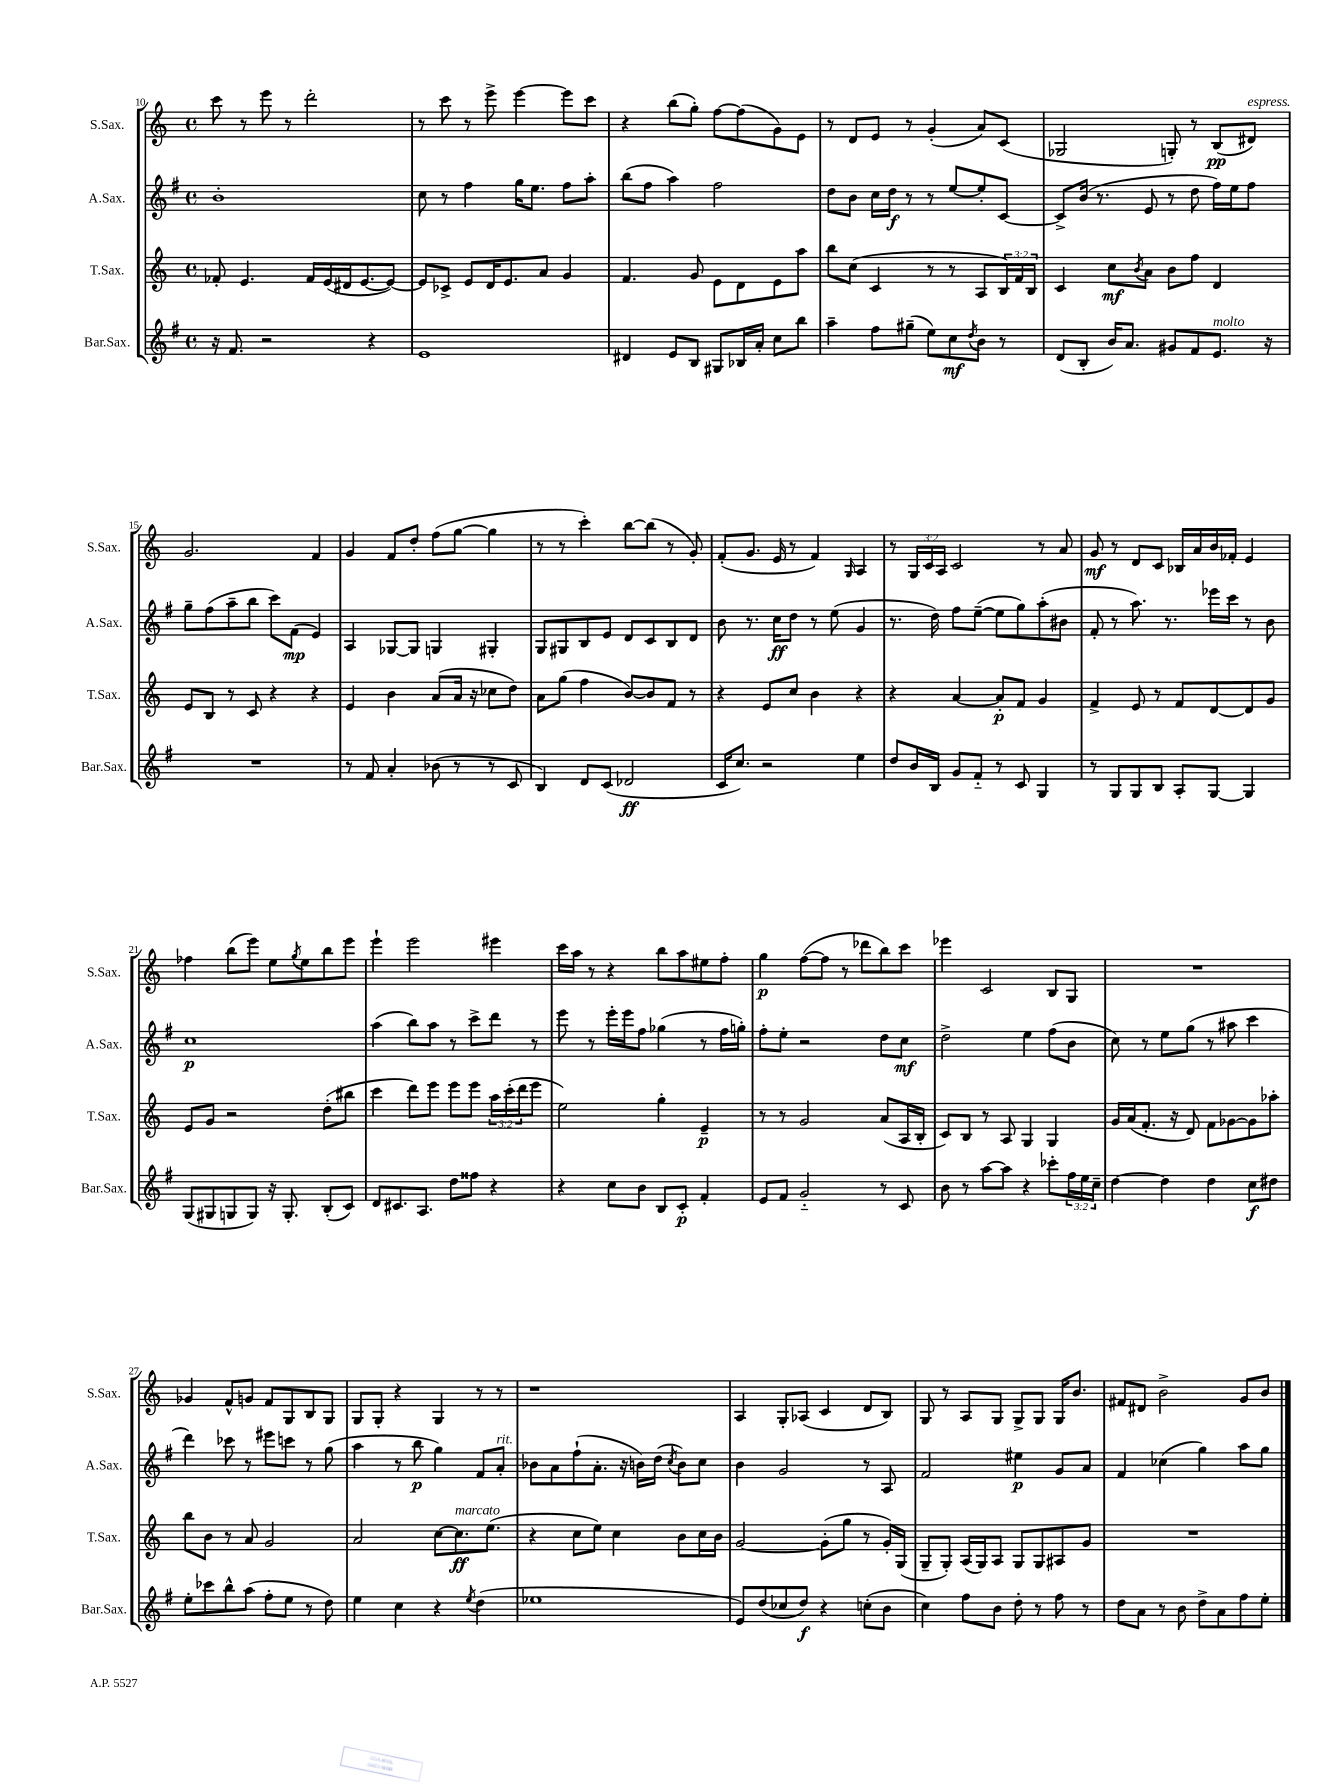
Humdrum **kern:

**kern	**kern	**kern	**kern
*staff4	*staff3	*staff2	*staff1
*clefG2	*clefG2	*clefG2	*clefG2
*k[f#]	*k[]	*k[f#]	*k[]
*M4/4	*M4/4	*M4/4	*M4/4
*met(c)	*met(c)	*met(c)	*met(c)
16r	8f-'	1b'	8ccc
8.f#	.	.	.
.	4.e	.	8r
2r	.	.	8eee
.	.	.	8r
.	16f-	.	2ddd'
.	(16e	.	.
.	16d#	.	.
.	[8.e	.	.
4r	.	.	.
.	8e_)	.	.
=	=	=	=
1e	8e]	8cc	8r
.	8c-^	8r	8ccc
.	8e	4ff#	8r
.	16d	.	8eee^
.	8.e	.	.
.	.	16gg	[4eee
.	.	8.ee	.
.	8a	.	.
.	4g	8ff#	8eee]
.	.	8aa'	8ccc
=	=	=	=
4d#	4.f	(8bb	4r
.	.	8ff#	.
8e	.	4aa)	(8bb
8B	8g	.	8gg')
8G#	8e	2ff#	[8ff
16B-	8d	.	(8ff]
16a'	.	.	.
8cc	8e	.	8g)
8bb	8aa	.	8e
=	=	=	=
4aa~	8bb	8dd	8r
.	(8cc	8b	8d
8ff#	4c	16cc	8e
.	.	16dd	.
(8gg#~	.	8r	8r
8ee)	8r	8r	(4g'
8cc	8r	[8ee	.
8qdd	.	.	.
8b	8A	8ee']	8a)
8r	24B)	[8c	(8c
.	24f	.	.
.	24B	.	.
=	=	=	=
(8d	4c	8c^]	2G-
8B'	.	(16b	.
.	.	8.r	.
16b)	8cc	.	.
8.a	.	.	.
.	8qb	.	.
.	8a	8e	.
8g#	8b	8r	8G')
8f#	8ff	8dd	8r
8.e	4d	16ff#)	(8B
.	.	16ee	.
.	.	8ff#	8d#)
16r	.	.	.
=	=	=	=
1r	8e	8gg~	2.g
.	8B	(8ff#	.
.	8r	8aa~	.
.	8c	8bb	.
.	4r	8ccc)	.
.	.	(8f#	.
.	4r	4e)	4f
=	=	=	=
8r	4e	4A	4g
8f#	.	.	.
4a'	4b	[8G-	8f
.	.	8G-]	8dd'
(8b-	(8a	4G	(8ff
8r	16a	.	[8gg
.	16r	.	.
8r	8cc-	4G#'	4gg]
8c	8dd)	.	.
=	=	=	=
4B)	8a	8G	8r
.	(8gg	8G#	8r
8d	4ff	8B	4ccc')
(8c	.	8e	.
2d-	[8b)	8d	[8bb
.	8b]	8c	(8bb]
.	8f	8B	8r
.	8r	8d	8g')
=	=	=	=
16c	4r	8b	(8f'
8.cc)	.	.	.
.	.	8.r	8.g
2r	8e	.	.
.	.	16cc	16e
.	8cc	8dd	8r
.	4b	8r	4f)
.	.	(8ee	.
.	.	.	16qqG
4ee	4r	4g	4A
=	=	=	=
8dd	4r	8.r	8r
16b	.	.	24G
.	.	.	24c
16B	.	16dd)	.
.	.	.	24A
8g	[4a	8ff#	2c
8f#'~	.	([8ee~	.
8r	8a']	8ee]	.
8c	8f	8gg)	.
4G	4g	(8aa'	8r
.	.	8b#	8a
=	=	=	=
8r	4f^	8f#'	8g
8G	.	8r	8r
8G	8e	8.aa)	8d
8B	8r	.	8c
.	.	8.r	.
8A'	8f	.	16B-
.	.	.	16a
[8G	[8d	16eee-	16b
.	.	16ccc	16f-'
4G]	8d]	8r	4e
.	8g	8b	.
=	=	=	=
(8G	8e	1cc	4ff-
8G#	8g	.	.
8G	2r	.	(8bb
8G)	.	.	8eee)
16r	.	.	8ee
8.G'	.	.	.
.	.	.	8qgg
.	.	.	8ee
(8B'	(8dd'	.	8bb
8c)	8bb#	.	8eee
=	=	=	=
8d	4ccc	(4aa	4eee`
8.c#	.	.	.
.	8ddd)	8bb)	2eee
8.A	.	.	.
.	8eee	8aa	.
8dd	8eee	8r	.
8ff##	8eee	8ccc^	.
4r	24aa	8ddd	4eee#
.	(24ccc'	.	.
.	24ddd	.	.
.	8eee	8r	.
=	=	=	=
4r	2ee)	8eee	16ccc
.	.	.	16aa
.	.	8r	8r
8cc	.	16eee'	4r
.	.	16eee	.
8b	.	8ff#	.
8B	4gg'	(4gg-	8bb
8c'	.	.	8aa
4f#'	4e~	8r	8ee#
.	.	16ff#	8ff'
.	.	16gg')	.
=	=	=	=
8e	8r	8ff#'	4gg
8f#	8r	8ee'	.
2g'~	2g	2r	([8ff
.	.	.	8ff]
.	.	.	8r
.	.	.	8ddd-
8r	(8a	8dd	8bb)
8c	16A	8cc	8ccc
.	16B'	.	.
=	=	=	=
8b	8c)	2dd^	4eee-
8r	8B	.	.
[8aa	8r	.	2c
8aa]	8A	.	.
4r	4G	4ee	.
8ccc-'	4G	(8ff#	8B
24ff#	.	8b	8G
24ee	.	.	.
24cc~	.	.	.
=	=	=	=
[4dd	16g	8cc)	1r
.	(16a	.	.
.	8.f'	8r	.
4dd]	.	8ee	.
.	16r	.	.
.	8d)	(8gg	.
4dd	8f	8r	.
.	[8g-	8aa#	.
8cc	8g-]	4ccc	.
8dd#	8aa-'	.	.
=	=	=	=
8ee'	8bb	4ddd)	4g-
8ccc-	8b	.	.
8bb^^	8r	8ccc-	8f^^
(8aa	8a	8r	8g
8ff#'	2g	8eee#	8f
8ee	.	8ccc	8G
8r	.	8r	8B
8dd)	.	(8gg	8G
=	=	=	=
4ee	2a	4aa	8G
.	.	.	8G'
4cc	.	8r	4r
.	.	8bb	.
4r	[8cc	4gg)	4G
.	8.cc]	.	.
8qee	.	.	.
(4dd	.	8f#	8r
.	(8.ee	.	.
.	.	8a'	8r
=	=	=	=
1ee-	4r	8b-	1r
.	.	8a	.
.	8cc	(8ff#`	.
.	8ee)	8.a'	.
.	4cc	.	.
.	.	16r	.
.	.	16b)	.
.	.	(16dd	.
.	.	8qcc	.
.	8b	8b)	.
.	16cc	8cc	.
.	16b	.	.
=	=	=	=
8e)	[2g	4b	4A
(8dd	.	.	.
8cc-	.	2g	8G'
8dd)	.	.	(8A-
4r	(8g']	.	4c
.	8gg	.	.
(8cc'	8r	8r	8d
8b	16g')	8A	8B)
.	(16G	.	.
=	=	=	=
4cc)	8G~	2f#	8G
.	8G')	.	8r
8ff#	(16A	.	8A
.	16G)	.	.
8b	8A	.	8G
8dd'	8G	4ee#	8G^
8r	8G	.	8G
8ff#	8A#	8g	16G
.	.	.	8.b
8r	8g	8a	.
=	=	=	=
8dd	1r	4f#	8f#
8a	.	.	8d#
8r	.	(4cc-	2b^
8b	.	.	.
8dd^	.	4gg)	.
8a	.	.	.
8ff#	.	8aa	8g
8ee'	.	8gg	8b
==	==	==	==
*-	*-	*-	*-
